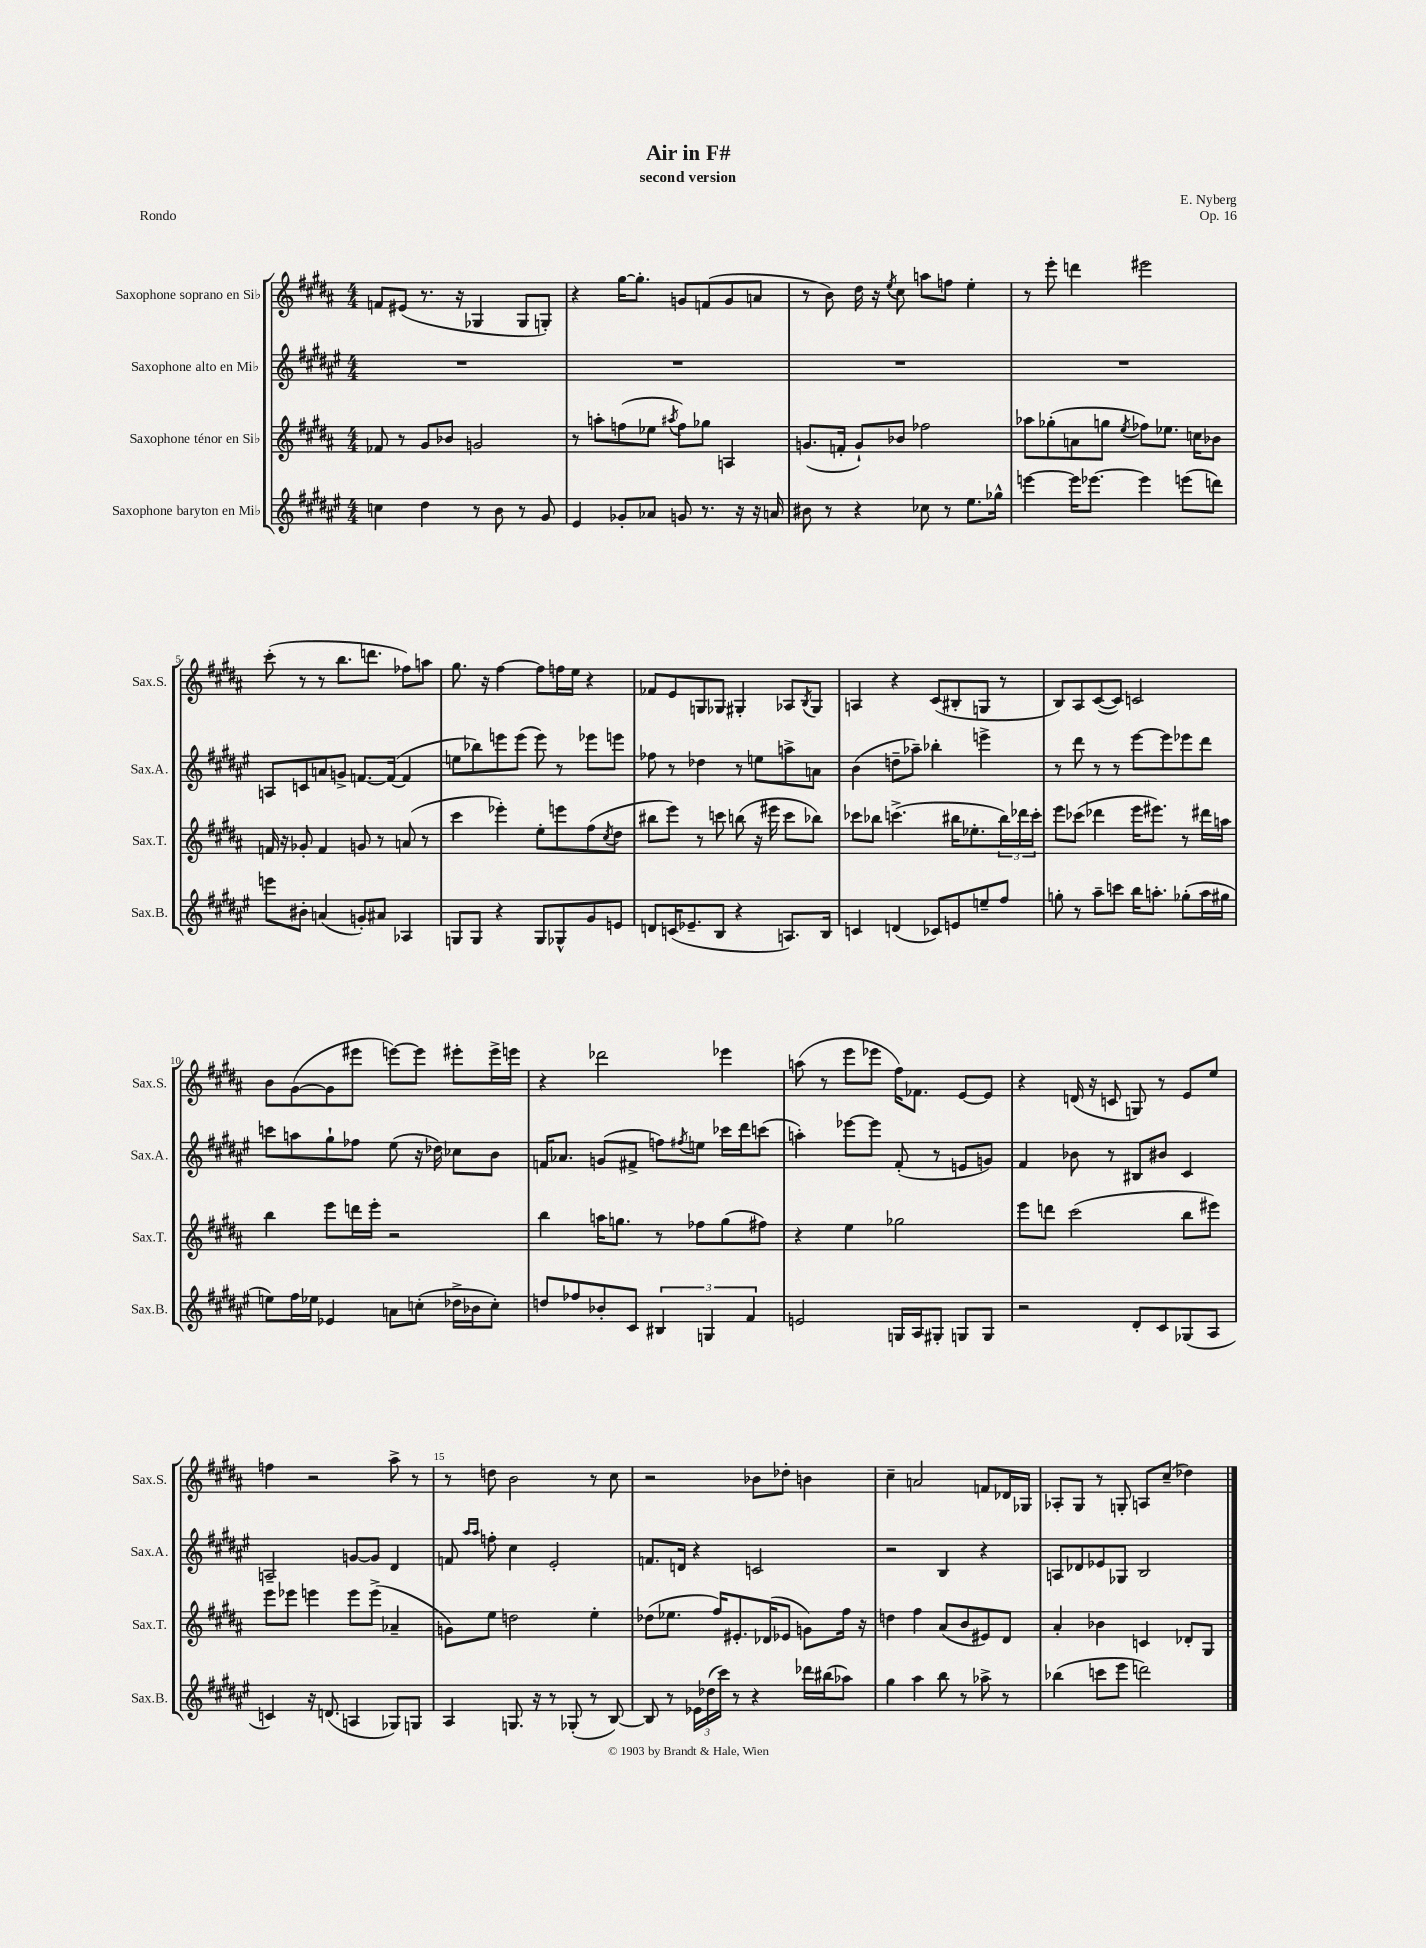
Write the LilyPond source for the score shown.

\header { title = "Air in F#" composer = "E. Nyberg" subtitle = "second version" opus = "Op. 16" piece = "Rondo" }
<<
\new StaffGroup <<
\new Staff = "s0" \with { instrumentName = "Saxophone soprano en Sib" shortInstrumentName = "Sax.S." } {
    \clef treble \key b \major \numericTimeSignature \time 4/4
    f'8 eis'8( r8. r16 ges4 ges8 g8-.) |
    r4 gis''16~ gis''8.-. g'8 f'8( g'8 a'8 |
    r8 b'8) dis''16 r16 \acciaccatura { e''8 } cis''8 a''8 f''8 e''4-. |
    r8 e'''8-. d'''4 eis'''2 |
    cis'''8-.( r8 r8 b''8. d'''8. fes''8) a''8 |
    gis''8. r16 fis''4~ fis''8 f''16 e''16 r4 |
    fes'8 e'8 g8 ges8 gis4-. aes8 \acciaccatura { b8 } gis8 |
    a4 r4 cis'8( bis8-. g8 r8 |
    b8) ais8 cis'8~( cis'8) c'2 |
    b'8 gis'8~( gis'8 eis'''8 e'''8~) e'''8 eis'''8-. eis'''16-> e'''16 |
    r4 des'''2 ees'''4 |
    a''8( r8 e'''8 ees'''8 fis''16) fes'8. e'8~ e'8 |
    r4 d'16( r16 c'8 g8) r8 e'8 e''8 |
    f''4 r2 ais''8-> r8 |
    r8 d''8 b'2 r8 cis''8 |
    r2 bes'8 des''8-. b'4 |
    cis''4-- a'2 f'8 des'16 ges16 |
    aes8-. gis8 r8 g8-. a8 cis''8--( des''4) \bar "|." |
}
\new Staff = "s1" \with { instrumentName = "Saxophone alto en Mib" shortInstrumentName = "Sax.A." } {
    \clef treble \key fis \major \numericTimeSignature \time 4/4
    R1 |
    R1 |
    R1 |
    R1 |
    a8 c'8 a'8 g'8-> f'8.~ f'16~( f'4 |
    e''8 bes''8) e'''8 e'''8( e'''8) r8 ees'''8 e'''8 |
    fes''8 r8 des''4 r8 e''8 a''8-> a'8 |
    b'4( d''8-- aes''8--) bes''4-. e'''4-> |
    r8 dis'''8 r8 r8 eis'''8~ eis'''8 ees'''8 dis'''8 |
    c'''8 a''8 gis''8-! fes''8 eis''8( r16 des''16) ces''8 b'8 |
    f'16 aes'8. g'8( fis'8-> f''8) \acciaccatura { fis''8 } e''8 ces'''16 dis'''16 c'''8( |
    a''4-.) ees'''8~ ees'''8 fis'8-.( r8 e'8 g'8) |
    fis'4 bes'8 r8 bis8 bis'8 cis'4 |
    a2-- g'8~ g'8 dis'4 |
    f'8 \grace { ais''16 ais''16 } f''8-. cis''4 eis'2-. |
    f'8. d'16 r4 c'2 |
    r2 b4 r4 |
    a8 des'8 ees'8 ges8 b2 \bar "|." |
}
\new Staff = "s2" \with { instrumentName = "Saxophone ténor en Sib" shortInstrumentName = "Sax.T." } {
    \clef treble \key b \major \numericTimeSignature \time 4/4
    fes'8 r8 gis'8 bes'8 g'2 |
    r8 a''8-. f''8( ees''8 \acciaccatura { ais''8 } f''8) ges''8 a4 |
    g'8.( f'16-. g'8-!) bes'8 fes''2 |
    aes''8 ges''8-.( a'8 g''8 \acciaccatura { e''8 } fes''8) ees''8. c''16 bes'8 |
    f'16 r16 ges'8-. f'4 g'8 r8 a'8( r8 |
    cis'''4 ees'''4-.) e''8-. e'''8 fis''8( \acciaccatura { cis''8 } dis''8 |
    bis''8 e'''8) r8 c'''8 b''8( r16 eis'''16 c'''8 bes''8) |
    ces'''8 bes''8 c'''4.->( bis''16 ees''8.-. \tuplet 3/2 { bis''16) des'''16 c'''16-. } |
    e'''8 ces'''8( des'''4 e'''16 eis'''8.) r8 dis'''16 a''16 |
    b''4 e'''8 d'''16 e'''16-. r2 |
    b''4 a''16 g''8. r8 fes''8 g''8( fis''8) |
    r4 e''4 ges''2 |
    e'''8 d'''8 cis'''2( b''8 eis'''8) |
    e'''8 ees'''8 e'''4 e'''8 e'''8->( aes'4-- |
    g'8) e''8 d''2 e''4-. |
    des''8( ees''8. fis''16) eis'8.-. des'16( ees'8 g'8) fis''16 r16 |
    d''4 fis''4 ais'8( b'8 eis'8) dis'8 |
    ais'4-. bes'4 c'4 des'8-. gis8 \bar "|." |
}
\new Staff = "s3" \with { instrumentName = "Saxophone baryton en Mib" shortInstrumentName = "Sax.B." } {
    \clef treble \key fis \major \numericTimeSignature \time 4/4
    c''4 dis''4 r8 b'8 r8 gis'8 |
    eis'4 ges'8-. aes'8 g'8 r8. r16 r16 a'16 |
    bis'8 r8 r4 ces''8 r8 eis''8. ges''16-^ |
    e'''4~ e'''16 ees'''8.~ ees'''4 e'''8( d'''8) |
    e'''8 bis'8-. a'4( g'8-.) ais'8 aes4 |
    g8 g8 r4 g8 ges8-^ gis'8 e'8 |
    d'8 c'16( ees'8.-- b8 r4 a8.) b16 |
    c'4 d'4( ces'8) e'8 e''8-- fis''8 |
    g''8-. r8 ais''8-- c'''8 b''16 a''8.-. ges''8-.( a''16 gis''16 |
    e''8) fis''16 ees''16 ees'4 a'8 c''8-.( des''16-> bes'16 c''8-.) |
    d''8 fes''8 bes'8-. cis'8 \tuplet 3/2 { bis4 g4 fis'4 } |
    e'2 g16 ais16 gis8-. g8 g8 |
    r2 dis'8-. cis'8 ges8( ais8 |
    c'4) r16 d'8.( a4 ges8) g8 |
    ais4 g8. r16 r8 ges8-.( r8 b8~) |
    b8 r8 \tuplet 3/2 { ees'16 des''16( cis'''16) } r8 r4 des'''16 bis''16( aes''8) |
    gis''4 ais''4 b''8 r8 aes''8-> r8 |
    bes''4( c'''8 eis'''8 d'''2) \bar "|." |
}
>>
>>
\layout { \context { \Score \override BarNumber.break-visibility = ##(#f #t #t) barNumberVisibility = #(every-nth-bar-number-visible 5) } }
